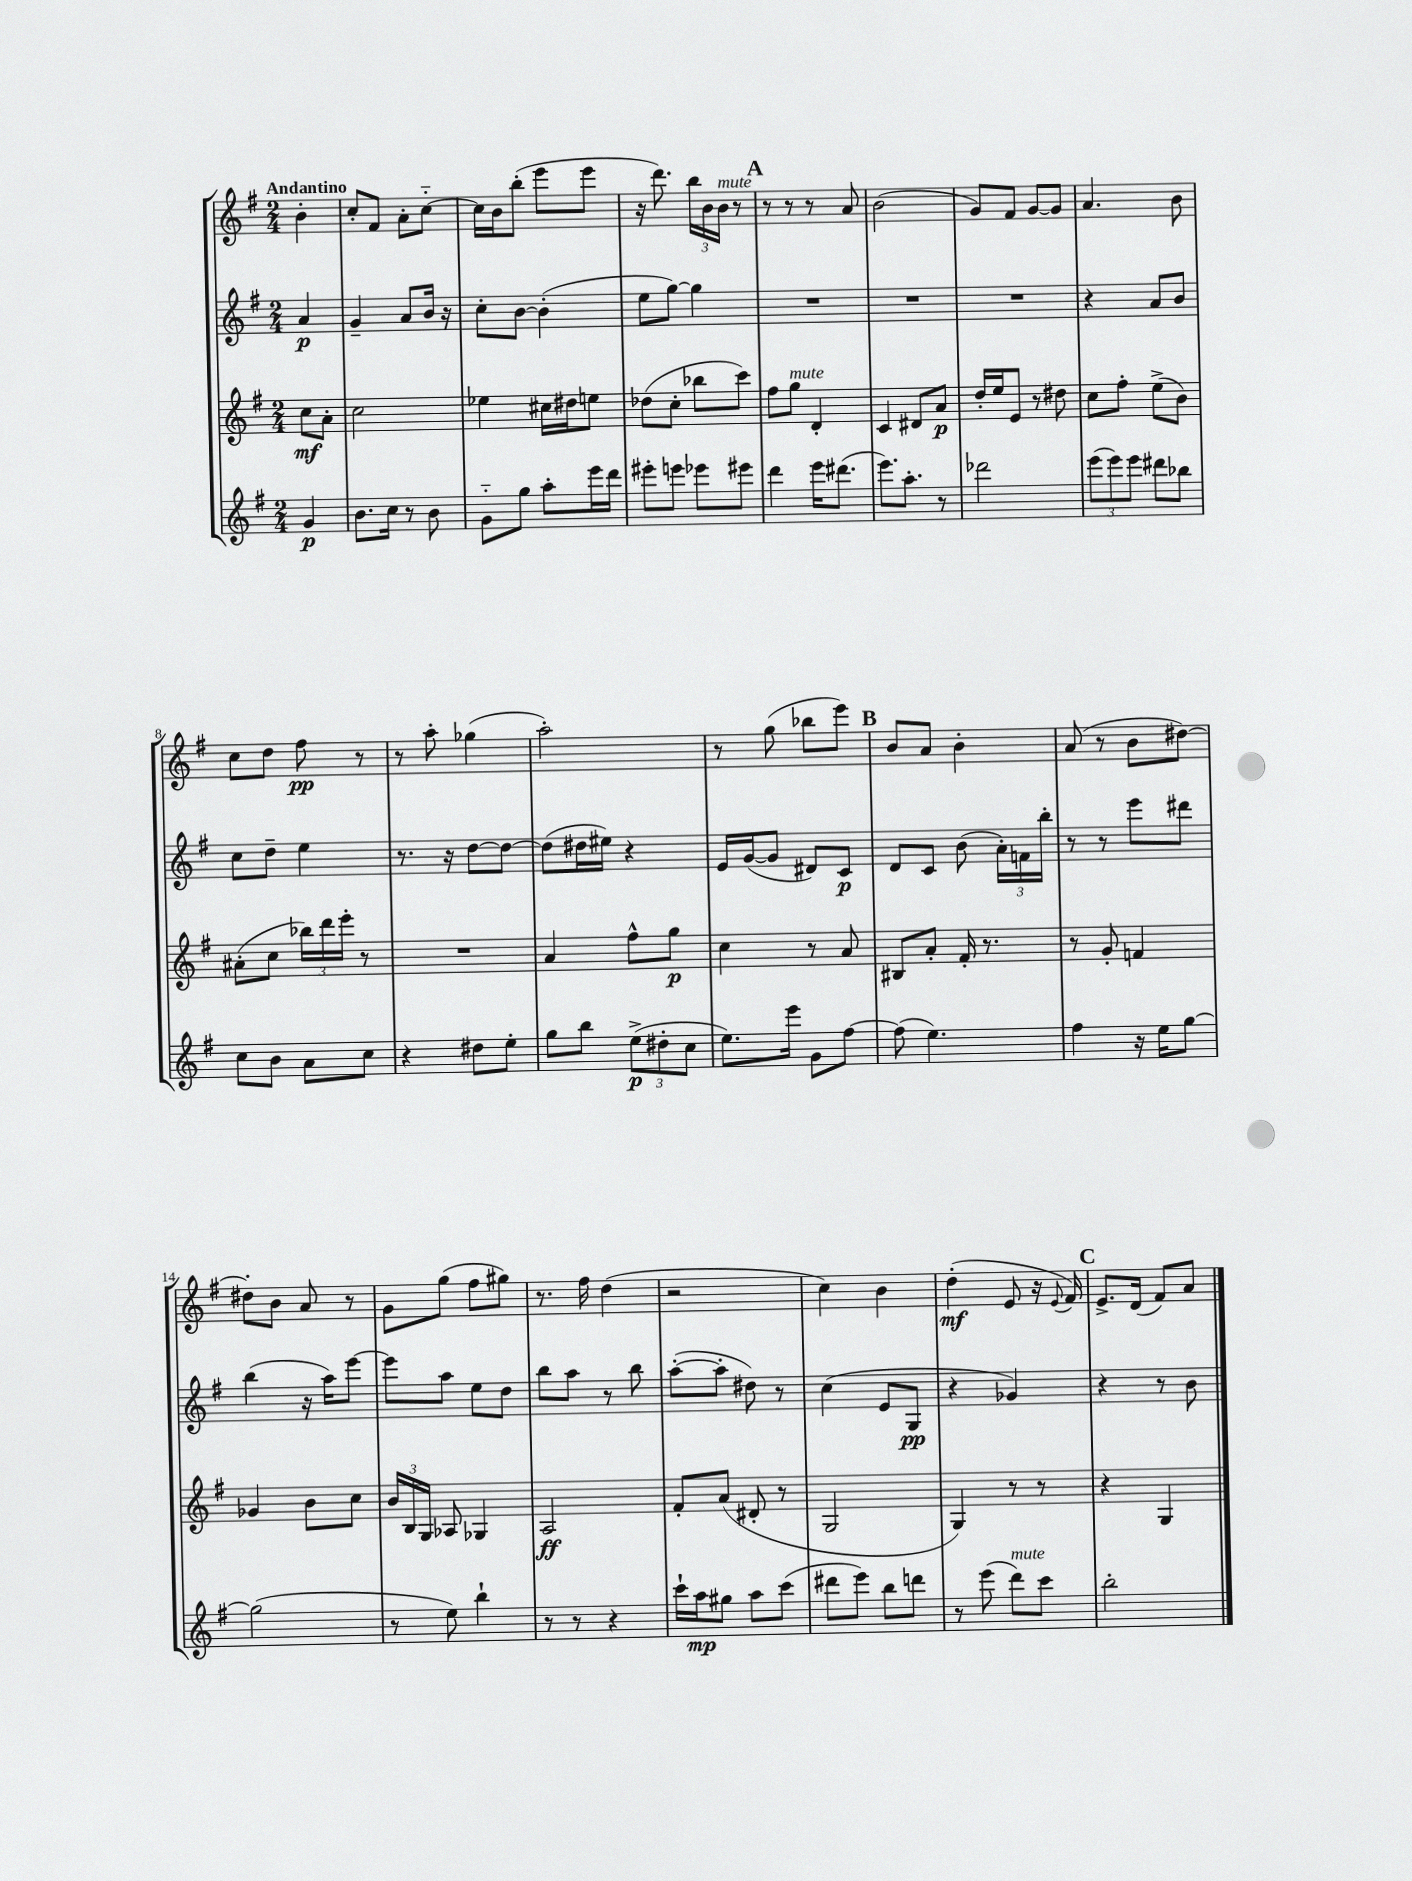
<<
\new StaffGroup <<
\new Staff = "s0" {
    \clef treble \key g \major \numericTimeSignature \time 2/4 \partial 4 \tempo "Andantino"
    \autoBeamOff b'4-. |
    c''8[-. fis'8] a'8[-. c''8]~-_ |
    c''16[ b'16 b''8]-.( e'''8[ e'''8] |
    r16 d'''8.) \tuplet 3/2 { b''16[ b'16 b'16]^\markup { \italic "mute" } } r8 |
    \mark \markup { \bold "A" } r8 r8 r8 a'8 |
    b'2( |
    g'8[) fis'8] g'8[~ g'8] |
    a'4. b'8 |
    c''8[ d''8] fis''8\pp r8 |
    r8 a''8-. ges''4( |
    a''2-.) |
    r8 g''8( bes''8[ e'''8]) |
    \mark \markup { \bold "B" } b'8[ a'8] b'4-. |
    a'8( r8 b'8[ dis''8]~) |
    dis''8[-. b'8] a'8 r8 |
    g'8[ g''8]( fis''8[ gis''8]) |
    r8. fis''16 d''4( |
    r2 |
    c''4) b'4 |
    d''4-.\mf( e'8 r16 \appoggiatura { e'8 } fis'16) |
    \mark \markup { \bold "C" } e'8.[-> d'16]( fis'8[) a'8] \bar "|." |
}
\new Staff = "s1" {
    \clef treble \key g \major \numericTimeSignature \time 2/4 \partial 4
    \autoBeamOff a'4\p |
    g'4-- a'8[ b'16] r16 |
    c''8[-. b'8]~ b'4-.( |
    e''8[ g''8]~) g''4 |
    \mark \markup { \bold "A" } R2 |
    R2 |
    R2 |
    r4 a'8[ b'8] |
    c''8[ d''8]-- e''4 |
    r8. r16 d''8[~ d''8]~ |
    d''8[( dis''16 eis''16]) r4 |
    e'16[ g'16~( g'8] dis'8[) c'8]\p |
    \mark \markup { \bold "B" } d'8[ c'8] b'8( \tuplet 3/2 { a'16[-.) f'16 b''16]-. } |
    r8 r8 e'''8[ dis'''8] |
    b''4( r16 a''16[) e'''8]~ |
    e'''8[ a''8] e''8[ d''8] |
    b''8[ a''8] r8 b''8 |
    a''8[~-.( a''8]-. dis''8) r8 |
    c''4( e'8[ g8]\pp |
    r4 ges'4) |
    \mark \markup { \bold "C" } r4 r8 b'8 \bar "|." |
}
\new Staff = "s2" {
    \clef treble \key g \major \numericTimeSignature \time 2/4 \partial 4
    \autoBeamOff c''8[\mf a'8]-. |
    c''2 |
    ees''4 cis''16[ dis''16 e''8] |
    des''8[( c''8]-. bes''8[ c'''8]) |
    \mark \markup { \bold "A" } fis''8[ g''8]^\markup { \italic "mute" } d'4-. |
    c'4 dis'8[ a'8]\p |
    d''16[-. e''16 e'8] r8 dis''8 |
    c''8[ fis''8]-. e''8[->( b'8]) |
    ais'8[-.( c''8] \tuplet 3/2 { bes''16[) d'''16 e'''16]-. } r8 |
    R2 |
    a'4 fis''8[-^ g''8]\p |
    c''4 r8 a'8 |
    \mark \markup { \bold "B" } bis8[ a'8]-. fis'16-. r8. |
    r8 g'8-. f'4 |
    ges'4 b'8[ c''8] |
    \tuplet 3/2 { b'16[ b16 g16] } aes8 ges4 |
    a2\ff |
    fis'8[-. a'8]( dis'8-. r8 |
    g2 |
    g4) r8 r8 |
    \mark \markup { \bold "C" } r4 g4 \bar "|." |
}
\new Staff = "s3" {
    \clef treble \key g \major \numericTimeSignature \time 2/4 \partial 4
    \autoBeamOff g'4\p |
    b'8.[ c''16] r8 b'8 |
    g'8[-_ g''8] a''8[-. e'''16 d'''16] |
    eis'''8[-. e'''8] ees'''8[ eis'''8] |
    \mark \markup { \bold "A" } d'''4 e'''16[ dis'''8.]( |
    e'''8.[) a''8.]-. r8 |
    des'''2 |
    \tuplet 3/2 { e'''8[( e'''8) e'''8] } dis'''8[ bes''8] |
    c''8[ b'8] a'8[ c''8] |
    r4 dis''8[ e''8]-. |
    g''8[ b''8] \tuplet 3/2 { e''8[->\p( dis''8-. c''8] } |
    e''8.[) e'''16] g'8[ fis''8]~ |
    \mark \markup { \bold "B" } fis''8( e''4.) |
    fis''4 r16 e''16[ g''8]~ |
    g''2( |
    r8 e''8) b''4-! |
    r8 r8 r4 |
    c'''16[-! a''16\mp gis''8] a''8[ c'''8]( |
    dis'''8[ e'''8]) b''8[ d'''8] |
    r8 e'''8( d'''8[^\markup { \italic "mute" }) c'''8] |
    \mark \markup { \bold "C" } b''2-. \bar "|." |
}
>>
>>
